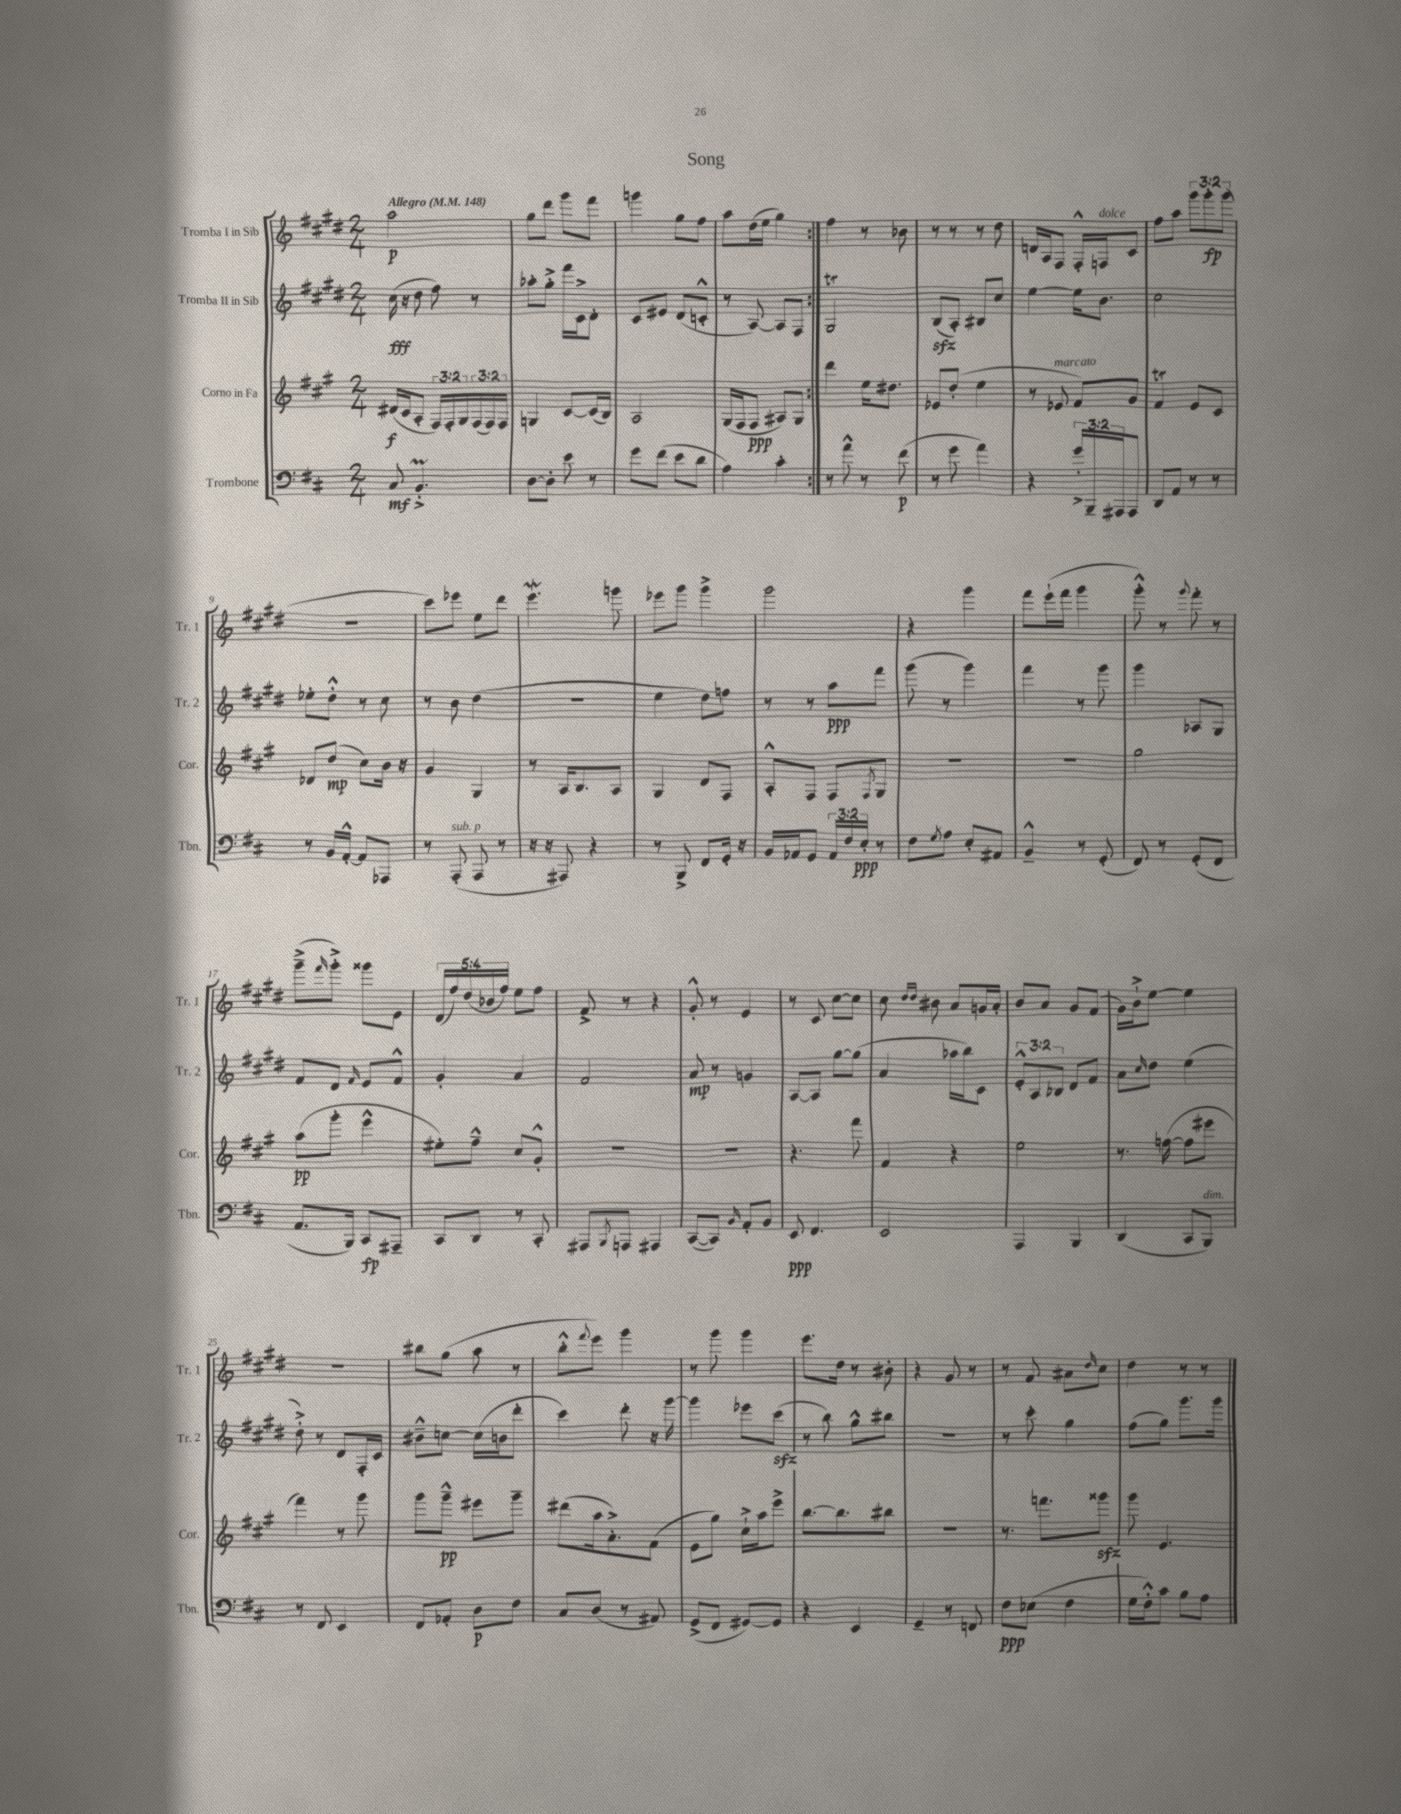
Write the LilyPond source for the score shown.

\header { title = "Song" }
<<
\new StaffGroup <<
\new Staff = "s0" \with { instrumentName = "Tromba I in Sib" shortInstrumentName = "Tr. 1" } {
    \clef treble \key e \major \numericTimeSignature \time 2/4 \override Staff.TupletNumber.text = #tuplet-number::calc-fraction-text \tempo "Allegro" 4 = 148
    \repeat volta 2 { a''2\p |
    gis''8 dis'''8 gis'''8 fis'''8 |
    g'''4 gis''8 fis''8 |
    a''8 dis''16( e''16 gis''4) | }
    fis''4 r8 bes'8 |
    r8 r8 r8 dis''8 |
    d'16 a16 fis8 fis16-.-^ f16^\markup { \italic "dolce" } cis'8 |
    fis''8 a''8 \tuplet 3/2 { gis'''8 gis'''8-.\fp gis'''8( } |
    r2 |
    cis'''8) ees'''8 e''8 dis'''8 |
    e'''4.\mordent g'''8 |
    ees'''8 gis'''8 gis'''4-> |
    gis'''2 |
    r4 gis'''4 |
    fis'''8 e'''16-!( fis'''16 gis'''4 |
    gis'''8-.-^) r8 \appoggiatura { gis'''8 } fis'''8-. r8 |
    gis'''8--->( \grace { fis'''16 } gis'''8-.->) gisis'''8 e'8 |
    \tuplet 5/4 { dis'16( fis''16) dis''16( bes'16 fis''16) } e''8 fis''8 |
    fis'8-> r8 r4 |
    gis'8-.-^ r8 e'4 |
    r8 cis'8 cis''8~ cis''8 |
    cis''8 \grace { dis''16 dis''16 } bis'8 a'8 g'16 a'16-. |
    b'8 a'8 gis'8 fis'8( |
    gis'16) b'16-!-> e''8~ e''4 |
    R2 |
    bis''8 gis''8( a''8 r8 |
    b''8-.-^ \appoggiatura { fis'''8 } e'''8) gis'''4 |
    r8 gis'''8 gis'''4 |
    e'''8. dis''16 r8 bis'8-. |
    r4 gis'8 r8 |
    r8 fis'8 ais'8 \grace { dis''16 } cis''8 |
    dis''4 r8 r8 \bar "|." |
}
\new Staff = "s1" \with { instrumentName = "Tromba II in Sib" shortInstrumentName = "Tr. 2" } {
    \clef treble \key e \major \numericTimeSignature \time 2/4 \override Staff.TupletNumber.text = #tuplet-number::calc-fraction-text
    \repeat volta 2 { cis''16\fff( r16 dis''8 fis''8) r8 |
    aes''8-. gis''8-.-> fis'''16 cis'16-> dis'8-. |
    cis'8 eis'8 dis'8( c'8-.-^ |
    r8 a8~) a8 fis8 | }
    gis2\trill |
    b8\sfz( a8-.) bis8 cis''8 |
    e''4~ e''16 b'8. |
    cis''2 |
    ees''8-. dis''8-.-^ r8 cis''8 |
    r8 b'8 dis''4( |
    R2 |
    e''4 dis''8) f''8 |
    r8 r8 a''8\ppp fis'''8 |
    gis'''8( r8 gis'''4) |
    fis'''4 r8 gis'''8 |
    gis'''4 aes8 gis8 |
    fis'8 dis'8 \grace { fis'16 } e'8 fis'8-^ |
    gis'4-. a'4 |
    fis'2 |
    a'8\mp r8 g'4 |
    a8~ a8 gis''8~ gis''8( |
    a'4 aes''16 b''16) cis'8 |
    \tuplet 3/2 { e'8-.-^ a8 bes8 } dis'8 fis'8 |
    a'8 \grace { cis''16 } dis''8 e''4( |
    dis''8-.->) r8 dis'8 fis16-. cis'16 |
    bis'8---^ c''8~ c''16( b'16 dis'''8-. |
    cis'''4) dis'''8-. r16 gis'''16~ |
    gis'''4 ees'''8 cis'''8\sfz( |
    r8 b''8) gis''8-^ bis''8 |
    R2 |
    r8 cis'''8-. gis''4 |
    fis''8( gis''8) gis'''8. gis'''16 \bar "|." |
}
\new Staff = "s2" \with { instrumentName = "Corno in Fa" shortInstrumentName = "Cor." } {
    \clef treble \key a \major \numericTimeSignature \time 2/4 \override Staff.TupletNumber.text = #tuplet-number::calc-fraction-text
    \repeat volta 2 { dis'16\f( cis'16 a8-. \tuplet 3/2 { fis16) fis16-. gis16 } \tuplet 3/2 { fis16( fis16) fis16 } |
    g4 cis'8~ cis'16( b16) |
    a2 |
    gis16( fis16 fis8\ppp ais8) gis8 | }
    d'''4 e''16 dis''8. |
    ees'8 d''8-.( e''4 |
    r8 ees'8^\markup { \italic "marcato" } fis'8) gis'8 |
    fis'4\trill e'8 cis'8 |
    des'8 d''8\mp( cis''8) b'16 r16 |
    gis'4 gis4 |
    r8 a16 b8. a8 |
    gis4 d'8 fis8 |
    a8-.-^ fis8 fis8 \acciaccatura { fis8 } gis8 |
    r2 |
    R2 |
    gis''2 |
    a''8\pp( gis'''8-. e'''4-^ |
    eis''8-.) fis''8---^ cis''8 gis'8-.-^ |
    R2 |
    R2 |
    r4. fis'''8 |
    fis'4 r4 |
    e''2 |
    r8. f''16~( f''8 eis'''8 |
    fis'''4) r8 gis'''8 |
    gis'''8 gis'''8---^\pp eis'''8 gis'''8-- |
    dis'''8( a''16 a'8.-.->) fis'8( |
    e'8 gis''8) cis''16-!-> a''16 e'''8-> |
    b''8.~ b''8. bis''8 |
    R2 |
    r8. f'''8. gisis'''8\sfz |
    gis'''8 e'4. \bar "|." |
}
\new Staff = "s3" \with { instrumentName = "Trombone" shortInstrumentName = "Tbn." } {
    \clef bass \key d \major \numericTimeSignature \time 2/4 \override Staff.TupletNumber.text = #tuplet-number::calc-fraction-text
    \repeat volta 2 { cis8\mf b,4.-.->\prall |
    d8~ d8-. e'8 r8 |
    g'8 fis'8( e'8 d'8 |
    a4) cis'4-. | }
    r8 a'8-^ r8 fis'8\p( |
    r8 g'8 a'4) |
    r4 \tuplet 3/2 { g'16-.-> b,,16-- ais,,16 } ais,,8 |
    d,8 a,8 r8 r8 |
    r8 b,16 a,16~-.-^ a,8 aes,,8 |
    r8 a,,8-.^\markup { \italic "sub. p" }( a,,8 r8 |
    r16 r16 ais,,8) r4 |
    r8 b,,8-> fis,8 g,16-. r16 |
    b,16 aes,16 g,8 \tuplet 3/2 { aes,16 fis16 e16-.\ppp } r8 |
    fis8 \acciaccatura { g8 } a8 e8-. ais,8 |
    b,4---^ r8 g,8-.( |
    fis,8) r8 g,8-.( fis,8 |
    a,8. b,,16) cis,8\fp ais,,8-- |
    cis,8 d,8 r8 cis,8-. |
    ais,,8 \acciaccatura { b,,8 } a,,8 ais,,4 |
    cis,8~( cis,8) \grace { b,16 } a,8-. b,8 |
    e,8\ppp fis,4. |
    e,2 |
    a,,4 b,,4 |
    d,4( cis,8 b,,8^\markup { \italic "dim." }) |
    r8 fis,8 e,4 |
    fis,8 aes,8-. d8\p fis8 |
    cis8 d8( r8 ais,8) |
    g,8->( fis,8 gis,8~) gis,8 |
    r4 e,4 |
    g,4-- r8 f,8 |
    fis8\ppp ees8( fis4 |
    g16 fis16-.-^) cis'8 b8 a8 \bar "|." |
}
>>
>>
